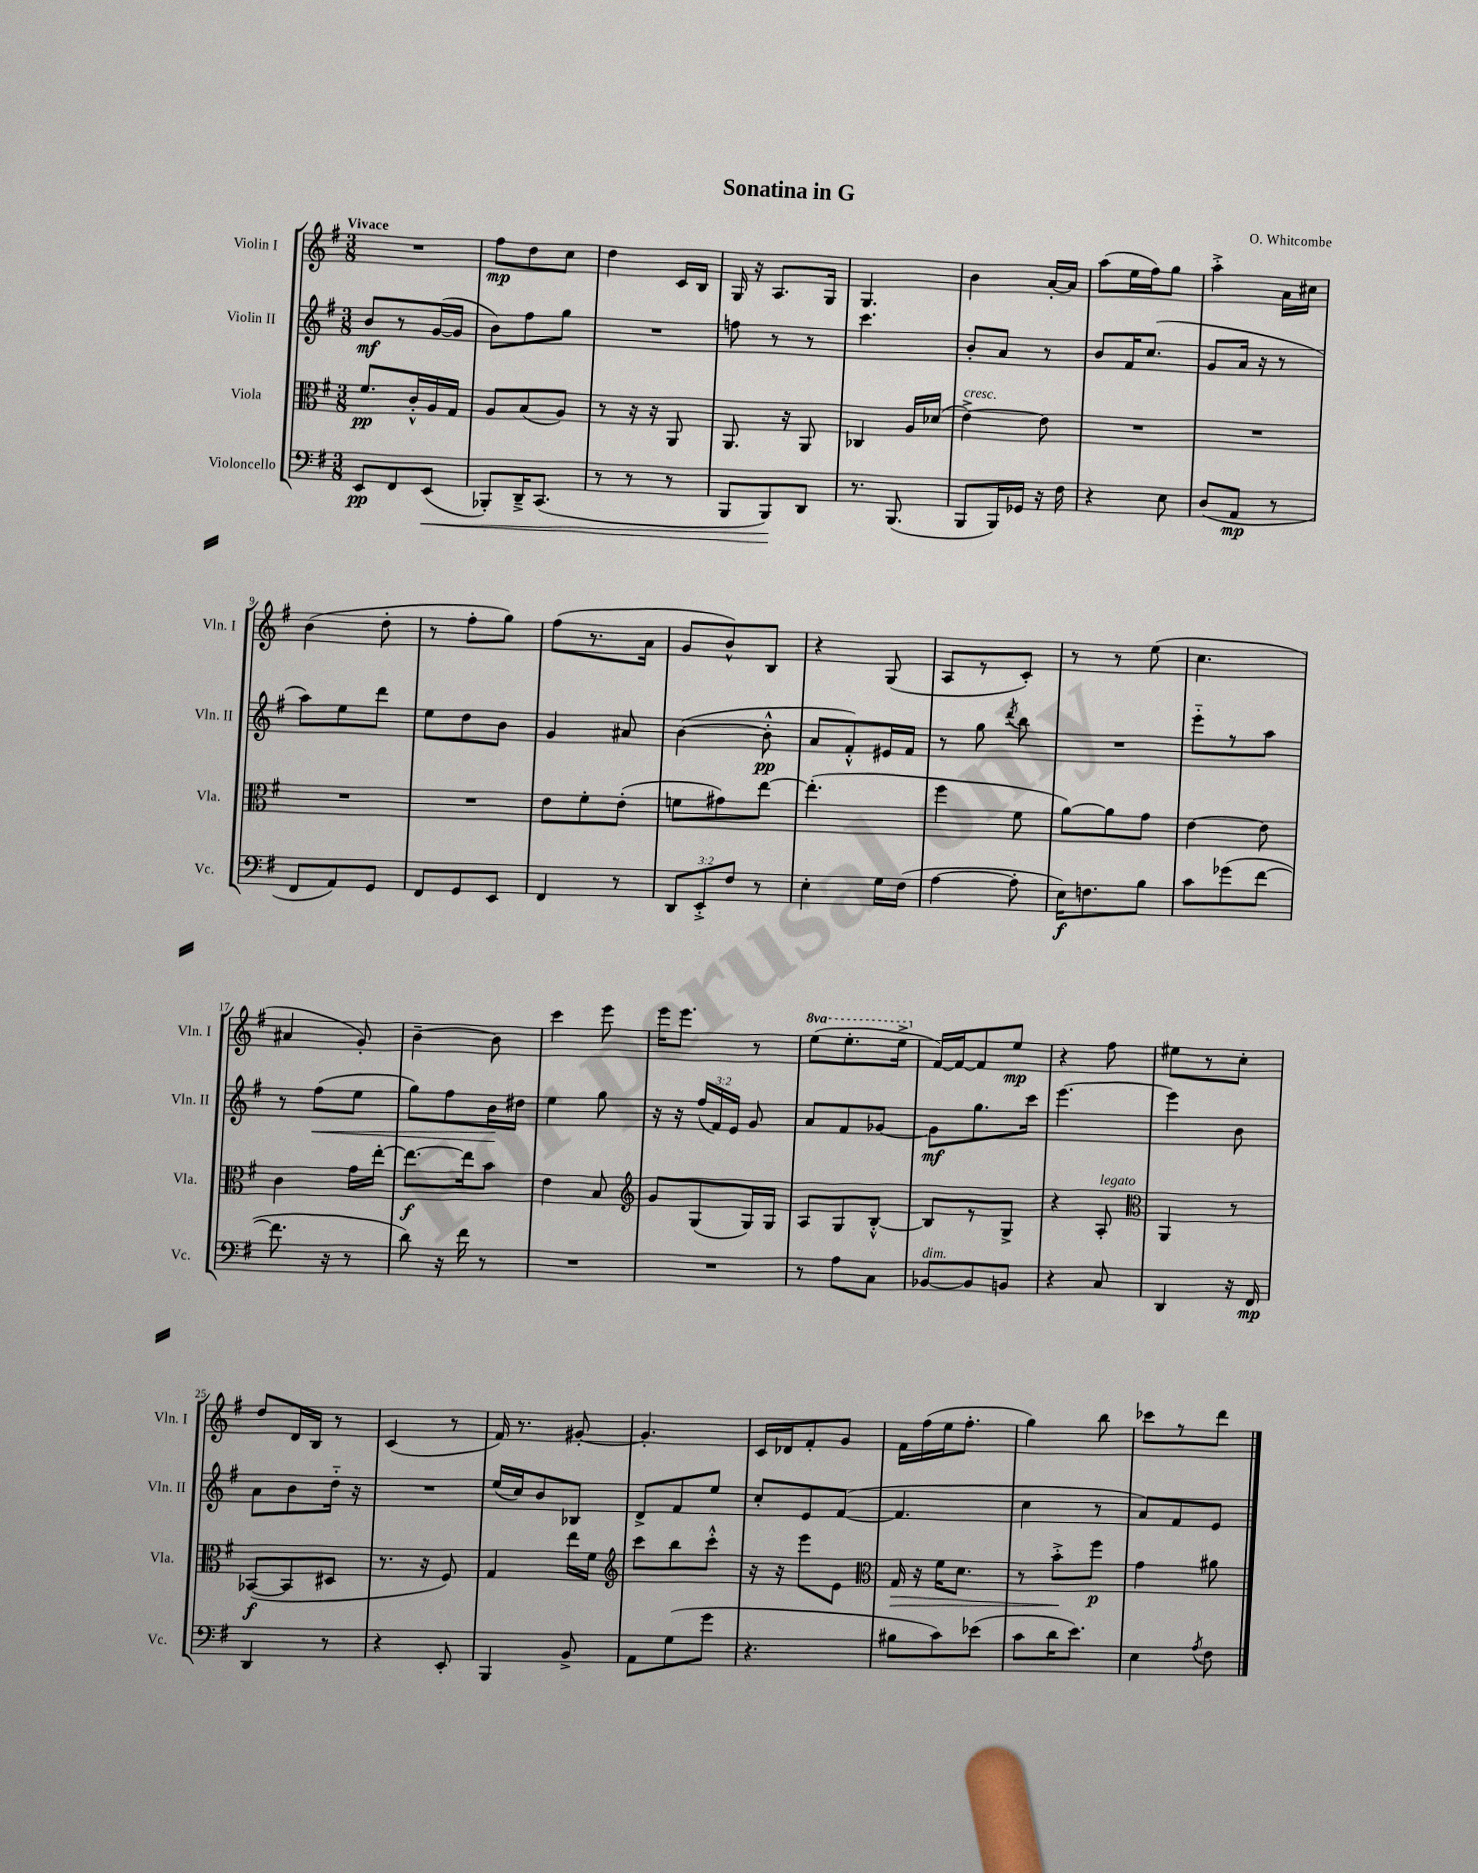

**kern	**dynam	**kern	**dynam	**kern	**dynam	**kern	**dynam
*part4	*part4	*part3	*part3	*part2	*part2	*part1	*part1
*staff4	*staff4	*staff3	*staff3	*staff2	*staff2	*staff1	*staff1
*I"Violoncello	*	*I"Viola	*	*I"Violin II	*	*I"Violin I	*
*I'Vc.	*	*I'Vla.	*	*I'Vln. II	*	*I'Vln. I	*
*clefF4	*	*clefC3	*	*clefG2	*	*clefG2	*
*k[f#]	*	*k[f#]	*	*k[f#]	*	*k[f#]	*
*M3/8	*	*M3/8	*	*M3/8	*	*M3/8	*
=1	=1	=1	=1	=1	=1	=1	=1
!	!	!	!	!	!	!LO:TX:a:B:t=Vivace	!
8EE/L	pp	8.f#/L	pp	8b/L	mf	4.r	.
8FF#/	.	.	.	8r	.	.	.
.	.	16c'^^/L	.	.	.	.	.
!	!LO:HP:b	!	!	!	!	!	!
(8EE/J	<	16A/	.	([16g/L	.	.	.
.	.	16G/JJ	.	16g/JJ]	.	.	.
=2	=2	=2	=2	=2	=2	=2	=2
8BBB-X'/L)	.	8A/L	.	8b\L)	.	8ff#\L	mp
16DD~^/K	.	(8B/	.	8ff#\	.	8dd\	.
(8.CC/J	.	.	.	.	.	.	.
.	.	8A/J)	.	8gg\J	.	8cc\J	.
=3	=3	=3	=3	=3	=3	=3	=3
8r	.	8r	.	4.r	.	4dd\	.
8r	.	16r	.	.	.	.	.
.	.	16r	.	.	.	.	.
8r	.	8AA/	.	.	.	16c/LL	.
.	.	.	.	.	.	16B/JJ	.
=4	=4	=4	=4	=4	=4	=4	=4
8BBB/L	.	8.AA/	.	8ffn\	.	16G/	.
.	.	.	.	.	.	16r	.
8BBB/)	.	.	.	8r	.	8.A/L	.
.	.	16r	.	.	.	.	.
8DD/J	[	8AA/	.	8r	.	.	.
.	.	.	.	.	.	16G/Jk	.
=5	=5	=5	=5	=5	=5	=5	=5
8.r	.	4C-X/	.	4.ccc\	.	4.G/	.
(8.BBB/	.	.	.	.	.	.	.
.	.	16A/LL	.	.	.	.	.
.	.	(16d-X/JJ	.	.	.	.	.
=6	=6	=6	=6	=6	=6	=6	=6
!	!	!LO:TX:a:i:t=cresc.	!	!	!	!	!
8BBB/L	.	[4e^\)	.	8b'/L	.	4b\	.
16BBB/L)	.	.	.	8a/J	.	.	.
16GG-X/JJ	.	.	.	.	.	.	.
16r	.	8e\]	.	8r	.	[16a'/LL	.
16F#\	.	.	.	.	.	16a/JJ]	.
=7	=7	=7	=7	=7	=7	=7	=7
4r	.	4.r	.	8b/L	.	(8aa\L	.
.	.	.	.	16f#/K	.	16ee\L	.
.	.	.	.	(8.cc/J	.	16ff#\J)	.
8E\	.	.	.	.	.	8gg\J	.
=8	=8	=8	=8	=8	=8	=8	=8
(8D/L	.	4.r	.	8g/L	.	4aa'^\	.
8AA/J	mp	.	.	16a/Jk	.	.	.
.	.	.	.	16r	.	.	.
8r	.	.	.	8r	.	16a\LL	.
.	.	.	.	.	.	16cc#X\JJ	.
!!LO:LB:g=z
=9	=9	=9	=9	=9	=9	=9	=9
8FF#/L	.	4.r	.	8aa\L)	.	(4b\	.
8AA/)	.	.	.	8ee\	.	.	.
8GG/J	.	.	.	8ddd\J	.	8dd'\	.
=10	=10	=10	=10	=10	=10	=10	=10
8FF#/L	.	4.r	.	8ee\L	.	8r	.
8GG/	.	.	.	8dd\	.	8ff#'\L	.
8EE/J	.	.	.	8b\J	.	8gg\J)	.
=11	=11	=11	=11	=11	=11	=11	=11
4FF#/	.	8e\L	.	4g/	.	(8ff#\L	.
.	.	8f#'\	.	.	.	8.r	.
8r	.	(8e'\J	.	8a#X/	.	.	.
.	.	.	.	.	.	16a\Jk	.
=12	=12	=12	=12	=12	=12	=12	=12
12DD/L	.	8fn\L	.	([4b\	.	8g/L	.
12EE'^/	.	.	.	.	.	.	.
.	.	8g#X\)	.	.	.	8b^^/)	.
12F#/J	.	.	.	.	.	.	.
8r	.	[8ee\J	.	8b'^^\]	pp	8B/J	.
=13	=13	=13	=13	=13	=13	=13	=13
4E'\	.	(4.ee'\]	.	8a/L	.	4r	.
.	.	.	.	8f#'^^/)	.	.	.
16G\LL	.	.	.	16e#X/L	.	(8G/	.
(16F#\JJ	.	.	.	16f#/JJ	.	.	.
=14	=14	=14	=14	=14	=14	=14	=14
[4A\	.	4ff#\	.	8r	.	8A/L	.
.	.	.	.	8gg\	.	8r	.
.	.	.	.	8qddd/	.	.	.
8A'\]	.	8f#\	.	8bb\	.	8c'/J)	.
=15	=15	=15	=15	=15	=15	=15	=15
16E\KL)	f	[8a\L)	.	4.r	.	8r	.
8.Fn\	.	.	.	.	.	.	.
.	.	8a\]	.	.	.	8r	.
8B\J	.	8g\J	.	.	.	(8ee\	.
=16	=16	=16	=16	=16	=16	=16	=16
8c\L	.	[4e\	.	8eee\L	.	4.cc\	.
(8g-X\	.	.	.	8r	.	.	.
[8f#\J	.	8e\]	.	8aa\J	.	.	.
!!LO:LB:g=z
=17	=17	=17	=17	=17	=17	=17	=17
8.f#\]	.	4c\	.	8r	.	4a#X/	.
!	!	!	!	!	!LO:HP:b	!	!
.	.	.	.	(8ff#\L	<	.	.
16r	.	.	.	.	.	.	.
8r	.	16g\LL	.	8ee\J	.	8g'/)	.
.	.	[16ee'\JJ	.	.	.	.	.
=18	=18	=18	=18	=18	=18	=18	=18
8d\)	.	8.ee\L_	f	8gg\L)	.	[4b~\	.
16r	.	.	.	8ff#\	.	.	.
16f#\	.	16ee\k]	.	.	.	.	.
8r	.	8b\J	.	16b\L	.	8b\]	.
.	.	.	.	16dd#X\JJ	[	.	.
=19	=19	=19	=19	=19	=19	=19	=19
4.r	.	4e\	.	4ee\	.	4ccc\	.
.	.	8B/	.	8gg\	.	8eee\	.
=20	=20	=20	=20	=20	=20	=20	=20
*	*	*clefG2	*	*	*	*	*
4.r	.	8g/L	.	16r	.	16eee\KL	.
.	.	.	.	16r	.	8.eee\J	.
.	.	(8G/	.	(24ff#/LL	.	.	.
.	.	.	.	24f#/)	.	.	.
.	.	.	.	24e/JJ	.	.	.
.	.	16G/L)	.	8g/	.	8r	.
.	.	16G/JJ	.	.	.	.	.
=21	=21	=21	=21	=21	=21	=21	=21
*	*	*	*	*	*	*8va	*
8r	.	8A/L	.	8a/L	.	(8eee\L	.
8A\L	.	8G/	.	8f#/	.	8.eee'\	.
8C\J	.	[8B'^^/J	.	[8g-X/J	.	.	.
.	.	.	.	.	.	16eee^\Jk	.
=22	=22	=22	=22	=22	=22	=22	=22
*	*	*	*	*	*	*X8va	*
!LO:TX:a:i:t=dim.	!	!	!	!	!	!	!
[8BB-X/L	.	8B/L]	.	8g-\L]	mf	[16f#/LL)	.
.	.	.	.	.	.	16f#/J_	.
8BB-/]	.	8r	.	8.gg\	.	8f#/]	.
8BBn/J	.	8G^/J	.	.	.	8ee/J	mp
.	.	.	.	16ccc\Jk	.	.	.
=23	=23	=23	=23	=23	=23	=23	=23
4r	.	4r	.	[4.eee\	.	4r	.
!	!	!LO:TX:a:i:t=legato	!	!	!	!	!
8C/	.	8A'/	.	.	.	8ff#\	.
=24	=24	=24	=24	=24	=24	=24	=24
*	*	*clefC3	*	*	*	*	*
4DD/	.	4AA/	.	4eee\]	.	8ee#X\L	.
.	.	.	.	.	.	8r	.
16r	.	8r	.	8b\	.	8cc'\J	.
16FF#/	mp	.	.	.	.	.	.
!!LO:LB:g=z
=25	=25	=25	=25	=25	=25	=25	=25
4DD/	.	([8BB-X/L	f	8a\L	.	8dd/L	.
.	.	8BB-/]	.	8b\	.	16d/L	.
.	.	.	.	.	.	16B/JJ	.
8r	.	8D#X/J	.	16dd\Jk	.	8r	.
.	.	.	.	16r	.	.	.
=26	=26	=26	=26	=26	=26	=26	=26
4r	.	8.r	.	4.r	.	(4c/	.
.	.	16r	.	.	.	.	.
8EE'/	.	8F#/)	.	.	.	8r	.
=27	=27	=27	=27	=27	=27	=27	=27
4BBB/	.	4G/	.	(16ee/LL	.	16f#/)	.
.	.	.	.	16cc/J)	.	8.r	.
.	.	.	.	8b/	.	.	.
8BB^/	.	16ee\LL	.	8B-X/J	.	[8g#X'/	.
.	.	16f#\JJ	.	.	.	.	.
=28	=28	=28	=28	=28	=28	=28	=28
*	*	*clefG2	*	*	*	*	*
8AA\L	.	8ccc\L	.	8d^/L	.	4.g#'/]	.
(8G\	.	8bb\	.	8f#/	.	.	.
8g\J	.	8ccc'^^\J	.	8ee/J	.	.	.
=29	=29	=29	=29	=29	=29	=29	=29
4.r	.	16r	.	8cc'/L	.	16c/LL	.
.	.	16r	.	.	.	16d-X/J	.
.	.	8eee\L	.	8e/	.	8f#'/	.
.	.	8e\J	.	([8f#/J	.	8g/J	.
=30	=30	=30	=30	=30	=30	=30	=30
*	*	*clefC3	*	*	*	*	*
!	!	!	!LO:HP:b	!	!	!	!
8B#X\L	.	16G/	>	4.f#/]	.	16f#\LL	.
.	.	16r	.	.	.	(16ff#\	.
8c\)	.	16f#\KL	.	.	.	16ee\J	.
.	.	8.d\J	.	.	.	8.ff#'\J	.
(8e-X\J	.	.	.	.	.	.	.
=31	=31	=31	=31	=31	=31	=31	=31
8c\L	.	8r	.	4cc\	.	4gg\)	.
16d\K	.	8b'^\L	.	.	.	.	.
8.e\J)	.	.	.	.	.	.	.
.	.	8ff#\J	] p	8r	.	8bb\	.
=32	=32	=32	=32	=32	=32	=32	=32
4E\	.	4g\	.	8a/L)	.	8ccc-X\L	.
.	.	.	.	8f#/	.	8r	.
8qA/	.	.	.	.	.	.	.
8F#\	.	8a#X\	.	8e/J	.	8ddd\J	.
==	==	==	==	==	==	==	==
*-	*-	*-	*-	*-	*-	*-	*-
